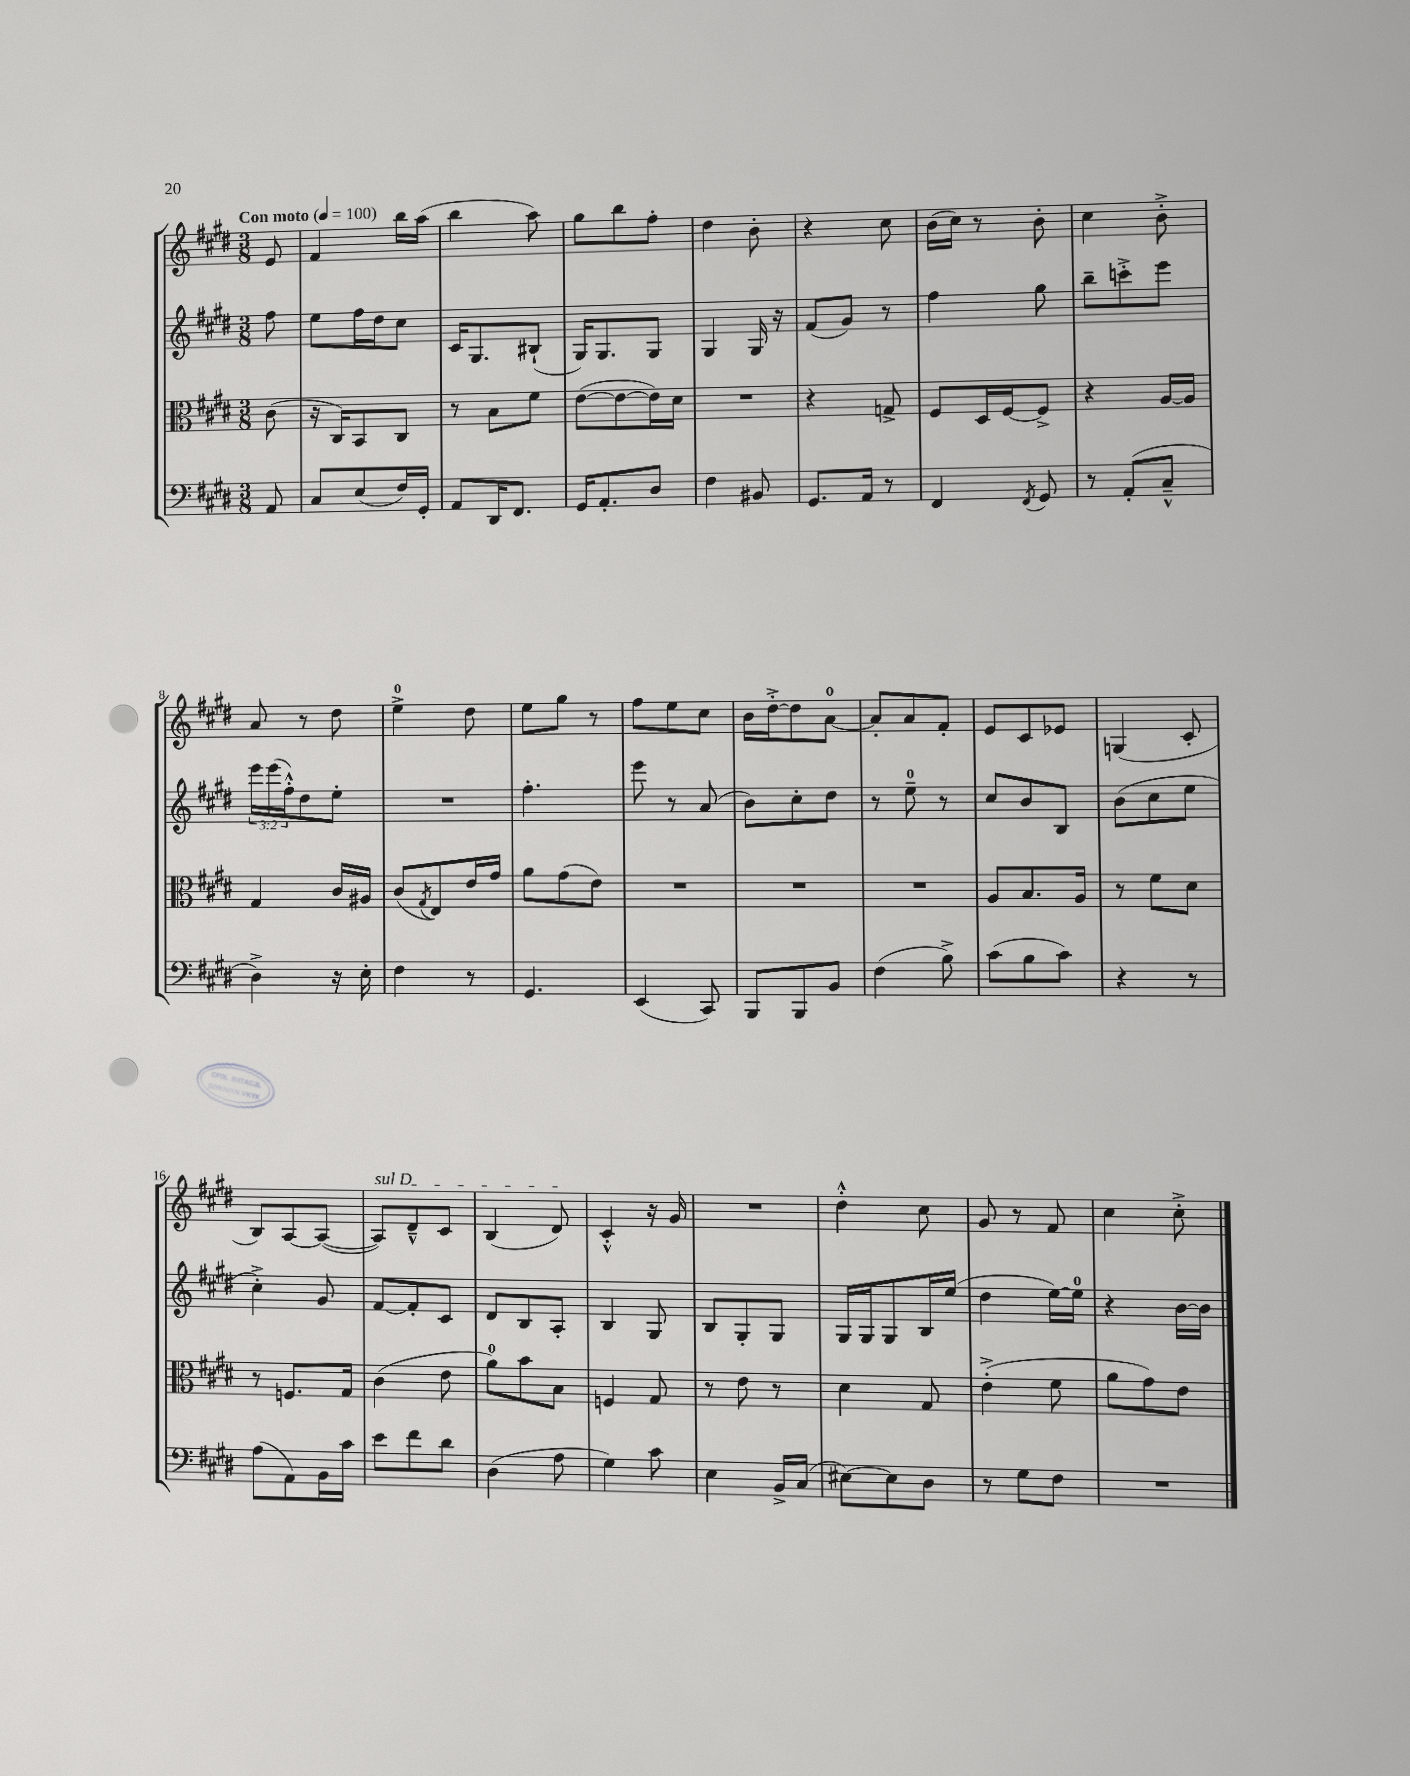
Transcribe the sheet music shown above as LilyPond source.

<<
\new StaffGroup <<
\new Staff = "s0" {
    \clef treble \key e \major \numericTimeSignature \time 3/8 \partial 8 \tempo "Con moto" 4 = 100
    e'8 |
    fis'4 b''16 a''16( |
    b''4 a''8) |
    gis''8 b''8 fis''8-. |
    dis''4 b'8-. |
    r4 cis''8 |
    b'16( cis''16) r8 b'8-. |
    cis''4 b'8-.-> |
    a'8 r8 dis''8 |
    e''4-0-> dis''8 |
    e''8 gis''8 r8 |
    fis''8 e''8 cis''8 |
    b'16 dis''16~-.-> dis''8 a'8-0~ |
    a'8-. a'8 fis'8-. |
    e'8 cis'8 ees'8 |
    g4( cis'8-. |
    b8) a8~ a8~( |
    \once \override TextSpanner.bound-details.left.text = \markup { \italic "sul D" } a8\startTextSpan) dis'8---^ cis'8 |
    b4( dis'8\stopTextSpan) |
    cis'4-.-^ r16 gis'16 |
    R4. |
    dis''4-.-^ cis''8 |
    gis'8 r8 fis'8 |
    cis''4 cis''8-.-> \bar "|." |
}
\new Staff = "s1" {
    \clef treble \key e \major \numericTimeSignature \time 3/8 \override Staff.TupletNumber.text = #tuplet-number::calc-fraction-text \partial 8
    fis''8 |
    e''8 fis''16 dis''16 cis''8 |
    cis'16 gis8. bis8-!( |
    gis16) gis8. gis8 |
    gis4 gis16 r16 |
    fis'8( gis'8) r8 |
    fis''4 gis''8 |
    b''8-- c'''8-.-> e'''8 |
    \tuplet 3/2 { e'''16 e'''16( fis''16-.-^) } dis''8 e''8-. |
    R4. |
    fis''4.-. |
    e'''8 r8 a'8( |
    b'8) cis''8-. dis''8 |
    r8 e''8-0-- r8 |
    cis''8 b'8 b8 |
    b'8( cis''8 e''8 |
    cis''4-.->) gis'8 |
    fis'8~ fis'8-. cis'8 |
    dis'8 b8 a8-. |
    b4 gis8 |
    b8 gis8-. gis8 |
    gis16 gis16 gis8 b16 e''16( |
    dis''4 e''16~) e''16-0 |
    r4 b'16~ b'16 \bar "|." |
}
\new Staff = "s2" {
    \clef alto \key e \major \numericTimeSignature \time 3/8 \partial 8
    cis'8( |
    r16 cis16) b,8 cis8 |
    r8 b8 fis'8 |
    e'8~( e'8~ e'16) dis'16 |
    R4. |
    r4 g8-> |
    fis8 dis16 fis16~ fis8-> |
    r4 a16~ a16 |
    gis4 cis'16 ais16 |
    cis'8( \acciaccatura { gis8 } e8) e'16 gis'16 |
    a'8 gis'8( e'8) |
    R4. |
    R4. |
    R4. |
    a8 b8. a16 |
    r8 fis'8 dis'8 |
    r8 f8. gis16 |
    cis'4( e'8 |
    a'8-0) b'8 b8 |
    f4 gis8 |
    r8 e'8 r8 |
    dis'4 gis8 |
    e'4-.->( fis'8 |
    a'8 gis'8) e'8 \bar "|." |
}
\new Staff = "s3" {
    \clef bass \key e \major \numericTimeSignature \time 3/8 \partial 8
    a,8 |
    cis8 e8( fis16) gis,16-. |
    a,8 dis,16 fis,8. |
    gis,16 a,8.-. dis8 |
    fis4 bis,8 |
    gis,8. a,16 r8 |
    fis,4 \acciaccatura { fis,8 } gis,8 |
    r8 a,8-.( cis8---^ |
    dis4->) r16 e16-. |
    fis4 r8 |
    gis,4. |
    e,4( cis,8) |
    b,,8 b,,8 b,8 |
    fis4( b8->) |
    cis'8( b8 cis'8) |
    r4 r8 |
    a8( a,8) b,16 cis'16 |
    e'8 fis'8 dis'8 |
    dis4( a8 |
    gis4) cis'8 |
    e4 b,16-> cis16( |
    eis8~) eis8 dis8 |
    r8 gis8 fis8 |
    R4. \bar "|." |
}
>>
>>
